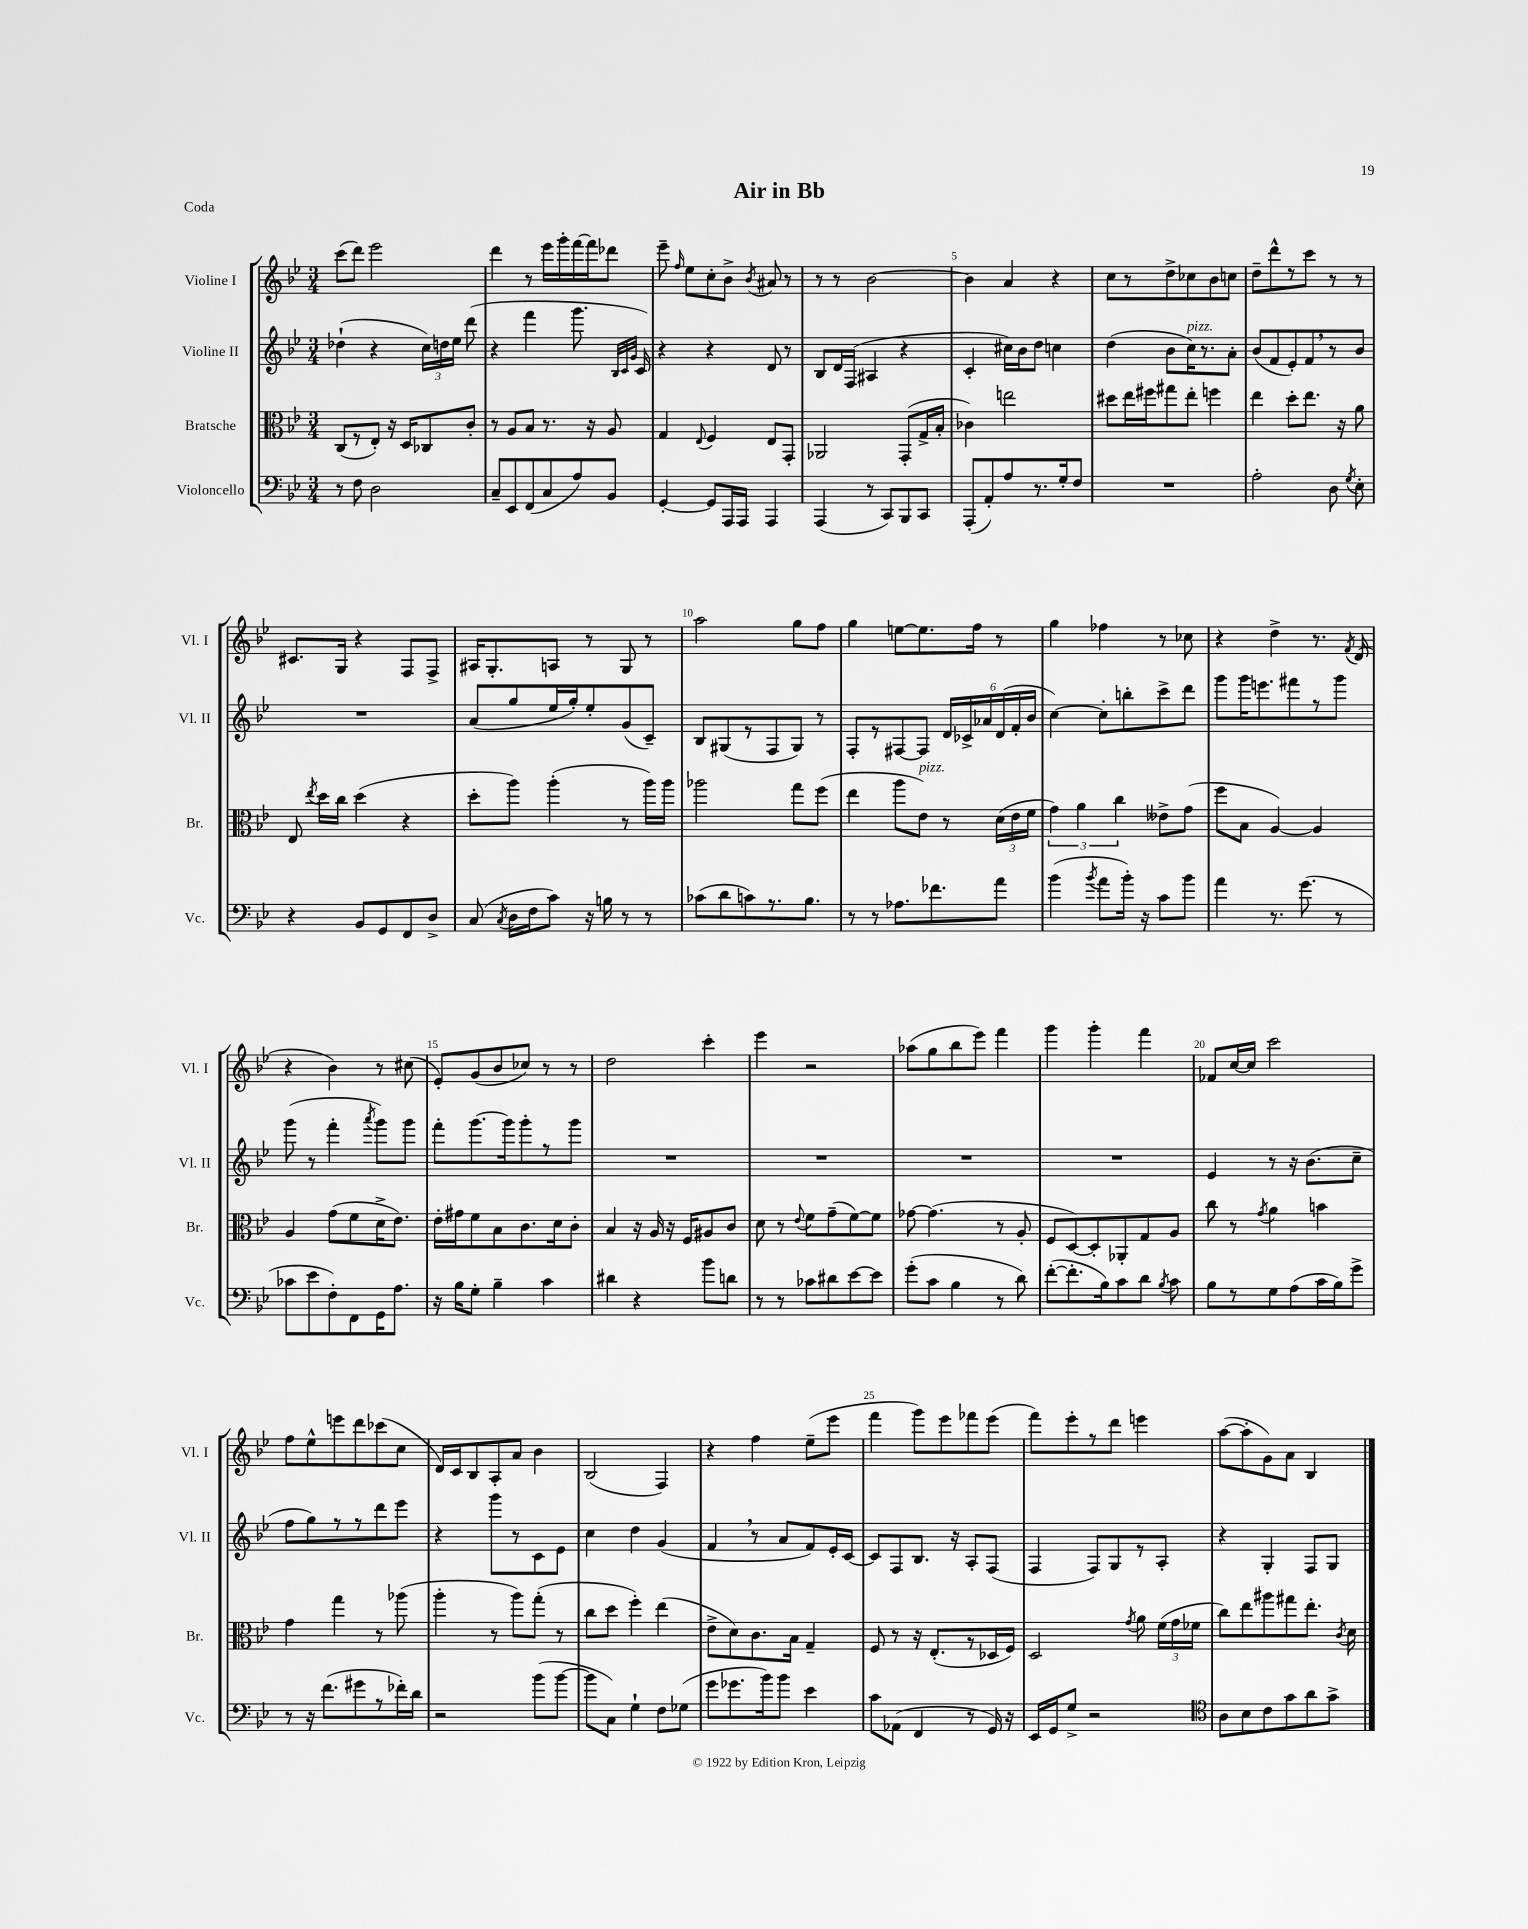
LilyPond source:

\header { title = "Air in Bb" piece = "Coda" }
<<
\new StaffGroup <<
\new Staff = "s0" \with { instrumentName = "Violine I" shortInstrumentName = "Vl. I" } {
    \clef treble \key bes \major \numericTimeSignature \time 3/4
    \autoBeamOff c'''8[( d'''8]) ees'''2 |
    d'''4 r8 ees'''16[ g'''16-. f'''16~ f'''16 des'''8] |
    ees'''8-- \grace { f''16 } ees''8[ c''8-. bes'8]-> \acciaccatura { bes'8 } ais'8 r8 |
    r8 r8 bes'2~ |
    bes'4 a'4 r4 |
    c''8[ r8 d''8-> ces''8 bes'8 c''8] |
    d''8[-- d'''8-^ r8 c'''8] r8 r8 |
    cis'8.[ g16] r4 f8[ f8]-> |
    ais16[ g8.-. a8] r8 g8 r8 |
    a''2 g''8[ f''8] |
    g''4 e''8[~ e''8. f''16] r8 |
    g''4 fes''4 r8 ces''8 |
    r4 d''4-> r8. \acciaccatura { f'8 } d'16( |
    r4 bes'4) r8 cis''8( |
    ees'8[-.) g'8( bes'8 ces''8]) r8 r8 |
    d''2 c'''4-. |
    ees'''4 r2 |
    aes''8[( g''8 bes''8 ees'''8]) f'''4 |
    g'''4 g'''4-. f'''4 |
    fes'8[ c''16~ c''16] c'''2 |
    f''8[ ees''8-^ e'''8 d'''8 ces'''8( c''8] |
    d'16[) c'16 bes8 a8-. a'8] bes'4 |
    bes2( f4) |
    r4 f''4 ees''8[--( ees'''8] |
    f'''4 g'''8[) ees'''8 fes'''8 ees'''8]( |
    f'''8[) ees'''8-. r8 d'''8] e'''4 |
    a''8[~( a''8-. g'8) a'8] bes4 \bar "|." |
}
\new Staff = "s1" \with { instrumentName = "Violine II" shortInstrumentName = "Vl. II" } {
    \clef treble \key bes \major \numericTimeSignature \time 3/4
    \autoBeamOff des''4-!( r4 \tuplet 3/2 { c''16[) d''16 ees''16] } d'''8( |
    r4 f'''4 g'''8. \grace { bes32[ c'32 g'32] } c'16) |
    r4 r4 d'8 r8 |
    bes8[ d'16 f16]( ais4 r4 |
    c'4-. cis''16[) bes'16 d''8] c''4 |
    d''4( bes'8[ c''16^\markup { \italic "pizz." }) r8. a'8]-. |
    bes'8[( f'8 ees'8-.) f'8 \breathe r8 bes'8] |
    R2. |
    a'8[( g''8 ees''16 g''16-.) ees''8-. g'8( c'8]--) |
    bes8[ gis8( r8 f8 gis8]) r8 |
    f8[-. r8 fis8~ fis8] \tuplet 6/4 { d'16[ ces'16-> aes'16 d'16( f'16-. bes'16] } |
    c''4~) c''8[-. b''8-. c'''8-> d'''8] |
    g'''8[ g'''16 e'''8. fis'''8 r8 g'''8] |
    g'''8( r8 f'''4-. \acciaccatura { a'''8 } g'''8[) g'''8] |
    f'''8[-. g'''8.~ g'''16 g'''8-. r8 g'''8] |
    R2. |
    R2. |
    R2. |
    R2. |
    ees'4 r8 r16 bes'8.[( c''8]-- |
    f''8[ g''8) r8 r8 d'''8 ees'''8] |
    r4 g'''8[ r8 c'8 ees'8] |
    c''4 d''4 g'4( |
    f'4 \breathe r8 a'8[ f'8) ees'16-. c'16]~ |
    c'8[ f8 bes8.] r16 a8[-. f8]( |
    f4 f8[) g8 r8 a8]-. |
    r4 g4-. f8[ g8] \bar "|." |
}
\new Staff = "s2" \with { instrumentName = "Bratsche" shortInstrumentName = "Br." } {
    \clef alto \key bes \major \numericTimeSignature \time 3/4
    \autoBeamOff c8[( r8 ees8]-.) r16 d16[ ces8 c'8]-. |
    r8 a8[ bes8] r8. r16 a8 |
    g4 \appoggiatura { ees8 } f4 ees8[ g,8]-. |
    aes,2 g,8[-.( g16-> bes16]-. |
    ces'4) e''2 |
    dis''8[ ees''16 fis''16 gis''8 ees''8]-. f''4 |
    ees''4 d''8[-. ees''8.] r16 a'8 |
    ees8 \acciaccatura { ees''8 } d''16[ c''16] d''4( r4 |
    d''8[-. a''8]) a''4-.( r8 a''16[) a''16] |
    aes''2 g''8[ f''8]( |
    ees''4 a''8[ ees'8]^\markup { \italic "pizz." }) r8 \tuplet 3/2 { d'16[( ees'16 f'16] } |
    \tuplet 3/2 { g'4) a'4 c''4 } eeses'8[-> g'8]( |
    f''8[ bes8] a4~) a4 |
    a4 g'8[( f'8 d'16-> ees'8.]) |
    ees'16[-. gis'16 f'8 bes8 c'8. d'16 c'8]-. |
    bes4 r16 a16 r16 f16[ ais8 c'8] |
    d'8 r8 \appoggiatura { ees'8 } f'8[ g'8--( f'8~) f'8] |
    ges'8~ ges'4.( r8 a8-. |
    f8[ d8~) d8-. aes,8-. g8 a8] |
    c''8 r8 \acciaccatura { g'8 } a'4 b'4 |
    g'4 g''4 r8 aes''8( |
    a''4-. r8 a''8[) g''8]-.( r8 |
    c''8[ d''8] f''4-.) ees''4( |
    ees'8[-> d'8) c'8. bes16] g4-- |
    f8 r8 r16 ees8.[-.( r8 des16 f16]) |
    d2 \acciaccatura { g'8 } a'8 \tuplet 3/2 { f'16[( g'16 fes'16] } |
    c''8[) ees''8 ais''8 gis''8 ees''8.]-. \acciaccatura { c'8 } d'16 \bar "|." |
}
\new Staff = "s3" \with { instrumentName = "Violoncello" shortInstrumentName = "Vc." } {
    \clef bass \key bes \major \numericTimeSignature \time 3/4
    \autoBeamOff r8 f8 d2 |
    c8[-- ees,8 f,8( c8 a8) bes,8] |
    g,4~-. g,8[ a,,16 a,,16] a,,4 |
    a,,4( r8 c,8[) bes,,8 c,8] |
    a,,8[-.( a,8-.) a8 r8. g16-. f8] |
    R2. |
    a2-. d8 \acciaccatura { g8 } ees8-. |
    r4 bes,8[ g,8 f,8 d8]-> |
    c8( \acciaccatura { c8 } d16[ f16 c'8]) r16 b16 r8 r8 |
    ces'8[( d'8 c'8) r8. bes8.] |
    r8 r8 aes8.[ fes'8. a'8] |
    bes'4( \acciaccatura { bes'8 } a'8[ bes'16]-.) r16 c'8[ bes'8] |
    a'4 r8. g'8.( r8 |
    ces'8[ ees'8 f8-.) f,8 g,16 a8.] |
    r16 bes16[ g8]-. bes4-- c'4 |
    dis'4 r4 bes'8[ d'8] |
    r8 r8 ces'8[ dis'8 ees'8~ ees'8] |
    g'8[-.( c'8] bes4 r8 d'8) |
    f'8[~-.( f'8.-. bes16) c'8 d'8] \acciaccatura { bes8 } c'8 |
    bes8[ r8 g8 a8( c'16 bes16) g'8]-> |
    r8 r16 f'8.[( gis'8 r8 fes'16-.) d'16] |
    r2 bes'8[( bes'8]~ |
    bes'8[ c8]) g4-! f8[ ges8]( |
    g'8[ ges'8. bes'16) bes'8] ees'4 |
    c'8[ aes,8]( f,4 r8 g,16) r16 |
    ees,16[ g,16 g8]-> r2 |
    \clef tenor a8[ bes8 c'8 g'8 a'8 g'8]-> \bar "|." |
}
>>
>>
\layout { \context { \Score \override BarNumber.break-visibility = ##(#f #t #t) barNumberVisibility = #(every-nth-bar-number-visible 5) } }
